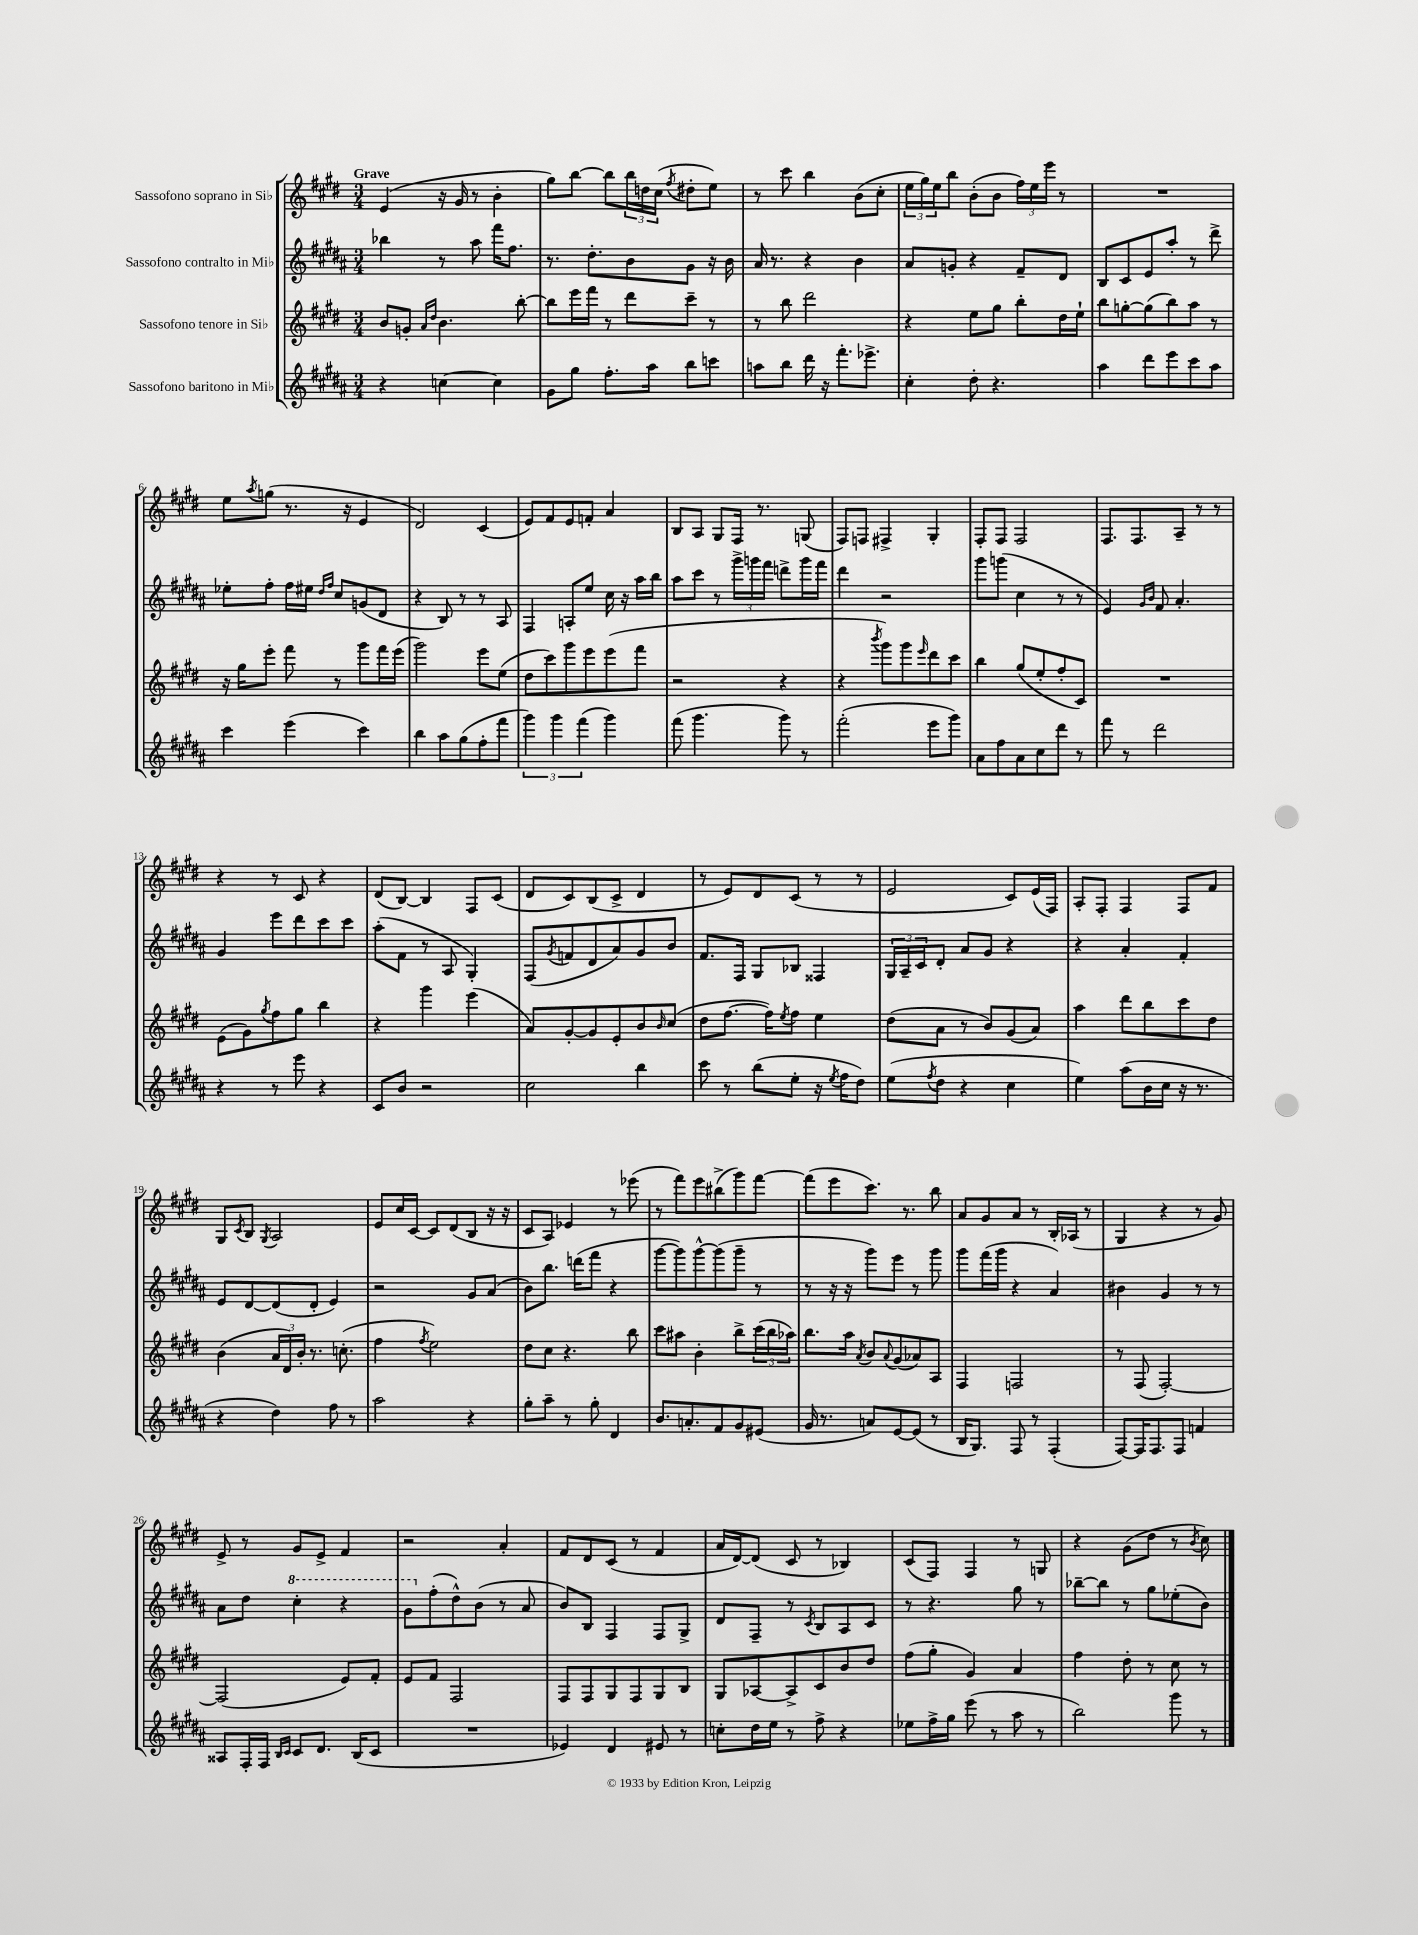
<<
\new StaffGroup <<
\new Staff = "s0" \with { instrumentName = "Sassofono soprano in Sib" } {
    \clef treble \key e \major \numericTimeSignature \time 3/4 \tempo "Grave"
    e'4( r16 gis'16 r8 b'4-. |
    gis''8) b''8~ b''8 \tuplet 3/2 { b''16 d''16 cis''16( } \acciaccatura { fis''8 } dis''8-. e''8) |
    r8 cis'''8 b''4 b'8( cis''8-. |
    \tuplet 3/2 { e''16 gis''16) e''16 } b''8 b'8-.( b'8 \tuplet 3/2 { fis''16) e''16 e'''16 } r8 |
    R2. |
    e''8 \acciaccatura { a''8 } g''8( r8. r16 e'4 |
    dis'2) cis'4( |
    e'8) fis'8 e'8 f'8-. a'4 |
    b8 a8 gis8 fis16 r8. g8( |
    fis8) f8 fis4-> gis4-. |
    fis8-. fis8 fis2 |
    fis8. fis8. a8-- r8 r8 |
    r4 r8 cis'8 r4 |
    dis'8( b8~) b4 fis8 cis'8( |
    dis'8 cis'8) b8( cis'8-> dis'4 |
    r8 e'8) dis'8 cis'8( r8 r8 |
    e'2 cis'8) e'16( fis16) |
    a8-. fis8-. fis4 fis8 fis'8 |
    gis8 \acciaccatura { cis'8 } b8 \acciaccatura { gis8 } a2 |
    e'8 cis''16 cis'16~ cis'8 dis'8( b8 r16 r16 |
    cis'8 a8) ees'4 r8 ees'''8( |
    r8 fis'''8) e'''8 bis''8->( gis'''8) fis'''8~ |
    fis'''8( e'''8 cis'''8.) r8. b''8 |
    a'8 gis'8 a'8 r8 b16-. aes16( r8 |
    gis4 r4 r8 gis'8) |
    e'8-> r8 gis'8 e'8-> fis'4 |
    r2 a'4-. |
    fis'8 dis'8 cis'8( r8 fis'4 |
    a'16 dis'16~) dis'8( cis'8 r8 bes4) |
    cis'8( fis8) fis4 r8 g8 |
    r4 gis'8( dis''8 r8 \acciaccatura { b'8 } cis''8) \bar "|." |
}
\new Staff = "s1" \with { instrumentName = "Sassofono contralto in Mib" } {
    \clef treble \key b \major \numericTimeSignature \time 3/4
    bes''4 r8 ais''8 fis'''16 fis''8. |
    r8. dis''8.-. b'8 gis'8 r16 b'16 |
    ais'16 r8. r4 b'4 |
    ais'8 g'8-. r4 fis'8-- dis'8 |
    b8 cis'8 e'8 ais''8-. r8 dis'''8-> |
    ees''8-. fis''8-. fis''16 eis''16 \grace { dis''16 fis''16 } cis''8 g'8( dis'8 |
    r4 b8) r8 r8 ais8 |
    fis4 a8-. e''8 cis''16 r16 ais''16 b''16 |
    ais''8 cis'''8 r8 \tuplet 3/2 { gis'''16-> g'''16 fis'''16 } d'''8-> g'''16 fis'''16 |
    dis'''4 r2 |
    gis'''8 g'''8( cis''4 r8 r8 |
    e'4) \grace { gis'16 b'16 } fis'8 ais'4.-. |
    gis'4 e'''8 dis'''8 cis'''8 cis'''8 |
    ais''8-.( fis'8 r8 ais8 gis4-.) |
    fis8( \acciaccatura { gis'8 } f'8 dis'8 ais'8) gis'8 b'8 |
    fis'8. fis16 gis8 bes8 fisis4 |
    \tuplet 3/2 { gis16 ais16-- cis'16 } dis'8-. ais'8 gis'8 r4 |
    r4 ais'4-. fis'4-. |
    e'8 dis'8~ dis'8( dis'8-. e'4) |
    r2 gis'8 ais'8( |
    b'8) b''8. d'''16( fis'''8 r4 |
    gis'''8~ gis'''8) gis'''8~-^ gis'''8( gis'''8-- r8 |
    r8 r16 r16 gis'''8) e'''8 r8 gis'''8 |
    gis'''8 fis'''16( gis'''16 r4 ais'4) |
    bis'4 gis'4 r8 r8 |
    ais'8 dis''8 \ottava #1 cis'''4-. r4 |
    gis''8 \ottava #0 fis''8-.( dis''8-^) b'8( r8 ais'8 |
    b'8) b8 fis4 fis8 gis8-> |
    dis'8 fis8-- r8 \acciaccatura { cis'8 } b8 ais8 cis'8 |
    r8 r4. gis''8 r8 |
    bes''8~-- bes''8 r8 gis''8 ees''8-.( b'8) \bar "|." |
}
\new Staff = "s2" \with { instrumentName = "Sassofono tenore in Sib" } {
    \clef treble \key e \major \numericTimeSignature \time 3/4
    b'8 g'8-. \grace { a'16 dis''16 } b'4. b''8~-. |
    b''8 e'''16 fis'''16 r8 dis'''8 cis'''8-- r8 |
    r8 b''8 dis'''2 |
    r4 e''8 gis''8 b''8-. dis''16 e''16-! |
    b''8 g''8~-. g''8( b''8) a''8 r8 |
    r16 gis''16 e'''8-. fis'''8 r8 gis'''8 fis'''16 e'''16( |
    gis'''2) e'''8 e''8( |
    dis''8 cis'''8) gis'''8 e'''8 e'''8( fis'''8 |
    r2 r4 |
    r4 \acciaccatura { b'''8 } gis'''8) gis'''8 \grace { e'''16 } dis'''8 cis'''8 |
    b''4 gis''8( e''8-. fis''8-. cis'8) |
    R2. |
    e'8( gis'8) \acciaccatura { gis''8 } fis''8 gis''8 b''4 |
    r4 gis'''4 e'''4( |
    a'8) gis'8~-. gis'8 e'8-. b'8 \grace { b'16 } cis''8( |
    dis''8 fis''8.~ fis''16) \acciaccatura { e''8 } fis''8 e''4 |
    dis''8( a'8 r8 b'8) gis'8( a'8) |
    a''4 dis'''8 b''8 cis'''8 dis''8 |
    b'4( \tuplet 3/2 { a'16 dis'16) b'16-. } r8. c''8.-.( |
    fis''4 \acciaccatura { fis''8 } e''2) |
    dis''8 cis''8 r4. b''8 |
    cis'''8 ais''8 b'4-. b''8-> \tuplet 3/2 { cis'''16( b''16 aes''16) } |
    b''8. a''16 \acciaccatura { a'8 } b'8 \appoggiatura { a'8 } gis'8( aes'8) a8 |
    fis4 f2 |
    r8 fis8( fis2~-.) |
    fis2( e'8) fis'8-. |
    e'8 fis'8 fis2 |
    fis8 fis8 gis8 fis8 gis8 b8 |
    gis8 aes8~ aes8-> cis'8 b'8 dis''8 |
    fis''8( gis''8-. gis'4) a'4 |
    fis''4 dis''8-. r8 cis''8 r8 \bar "|." |
}
\new Staff = "s3" \with { instrumentName = "Sassofono baritono in Mib" } {
    \clef treble \key b \major \numericTimeSignature \time 3/4
    r4 c''4~ c''4 |
    gis'8 gis''8 fis''8.-. ais''16 b''8 c'''8 |
    a''8 b''8 dis'''16 r16 fis'''8.-. ees'''8.-> |
    cis''4-. dis''8-. r4. |
    ais''4 dis'''8 e'''8 cis'''8 ais''8 |
    cis'''4 e'''4( cis'''4) |
    b''4 ais''8 gis''8( fis''8-. fis'''8 |
    \tuplet 3/2 { gis'''4) gis'''4 fis'''4( } gis'''4) |
    fis'''8( gis'''4. gis'''8) r8 |
    fis'''2-.( e'''8 gis'''8) |
    ais'8 fis''8 ais'8 cis''8 dis'''8 r8 |
    fis'''8 r8 dis'''2 |
    r4 r8 e'''8 r4 |
    cis'8 b'8 r2 |
    cis''2 b''4 |
    cis'''8 r8 b''8( e''8-. r16 \acciaccatura { e''8 } fis''16 dis''8) |
    e''8( \acciaccatura { fis''8 } dis''8 r4 cis''4 |
    e''4) ais''8( b'16 cis''16 r16 r8. |
    r4 dis''4) fis''8 r8 |
    ais''2 r4 |
    gis''8-. ais''8-- r8 gis''8-. dis'4 |
    b'8. a'8.-. fis'8 gis'8 eis'8( |
    gis'16 r8. a'8) e'8~ e'8( r8 |
    b16 gis8.) fis8 r8 fis4-.( |
    fis8~) fis16 fis8. fis8 f'4 |
    aisis8 fis16-. fis16 \grace { b16 cis'16 } cis'8 dis'8. b16( cis'8 |
    R2. |
    ees'4) dis'4 eis'8 r8 |
    c''8-. dis''16 e''16 r8 fis''8-> r4 |
    ees''8 fis''16-> gis''16 e'''8( r8 ais''8 r8 |
    b''2) gis'''8 r8 \bar "|." |
}
>>
>>
